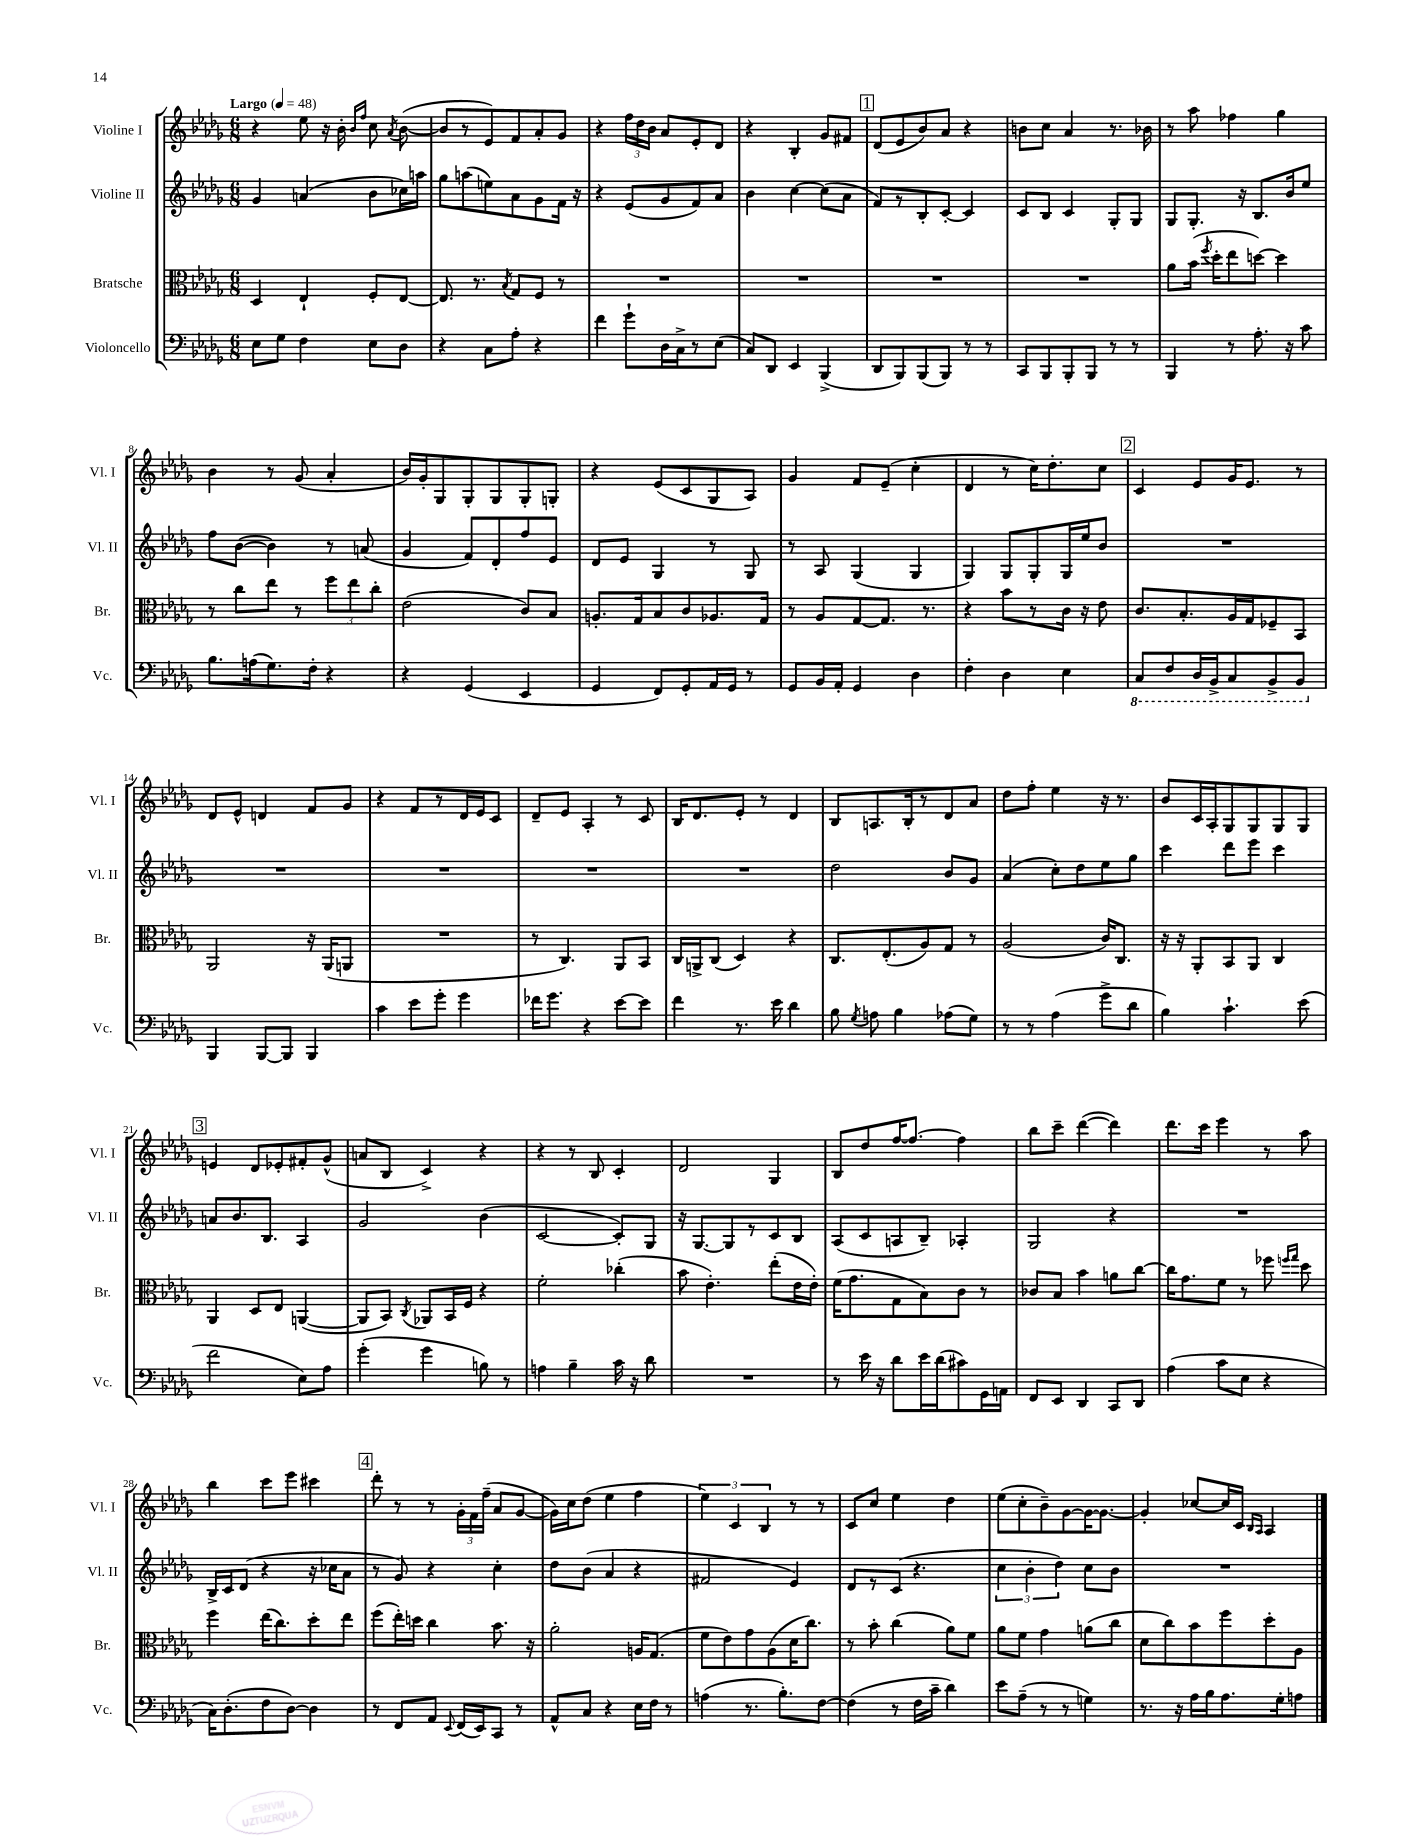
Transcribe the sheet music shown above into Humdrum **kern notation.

**kern	**kern	**kern	**kern
*staff4	*staff3	*staff2	*staff1
*clefF4	*clefC3	*clefG2	*clefG2
*k[b-e-a-d-g-]	*k[b-e-a-d-g-]	*k[b-e-a-d-g-]	*k[b-e-a-d-g-]
*M6/8	*M6/8	*M6/8	*M6/8
*MM48	*MM48	*MM48	*MM48
8E-	4D-	4g-	4r
8G-	.	.	.
4F	4E-`	(4a	8ee-
.	.	.	16r
.	.	.	16b-'
.	.	.	16qqb-
.	.	.	16qqff
8E-	8F'	8b-	8cc
.	.	.	8qa-
8D-	[8E-	16cc-)	([8b-
.	.	16aa	.
=	=	=	=
4r	8.E-]	8gg-	8b-]
.	.	(8aa	8r
.	8.r	.	.
8C	.	8ee)	8e-)
.	8qB-	.	.
8A-'	8G-	8a-	8f
4r	8F	8g-	8a-'
.	8r	16f	8g-
.	.	16r	.
=	=	=	=
4f	2.r	4r	4r
8g-`	.	(8e-	24ff
.	.	.	24dd-
.	.	.	24b-
16D-	.	8g-	8a-
16C^	.	.	.
8r	.	8f)	8e-'
(8E-	.	8a-	8d-
=	=	=	=
8C)	2.r	4b-	4r
8DD-	.	.	.
4EE-	.	[4cc	4B-'
(4BBB-^	.	(8cc]	8g-
.	.	8a-	8f#
=	=	=	=
8DD-	2.r	8f)	(8d-
8BBB-)	.	8r	8e-
(8BBB-	.	8B-'	8b-)
8BBB-)	.	[8c'	8a-
8r	.	4c]	4r
8r	.	.	.
=	=	=	=
8CC	2.r	8c	8b
8BBB-	.	8B-	8cc
8BBB-'	.	4c	4a-
8BBB-	.	.	.
8r	.	8G-'	8.r
8r	.	8G-	.
.	.	.	16b-
=	=	=	=
4BBB-	8a-	8G-	8r
.	(16b-	8.G-'	8aa-
.	8qff	.	.
.	16dd-'	.	.
8r	8ee-	.	4ff-
.	.	16r	.
8.A-'	[8dd)	8.B-	.
.	4dd]	.	4gg-
16r	.	16b-	.
8c	.	8ee-	.
=	=	=	=
8.B-	8r	8ff	4b-
.	8cc	([8b-	.
(16A	.	.	.
8.G-)	8ee-	4b-])	8r
.	8r	.	(8g-
16F'	.	.	.
4r	12ff	8r	4a-'
.	12ee-	.	.
.	.	(8a	.
.	12cc'	.	.
=	=	=	=
4r	(2e-	4g-	16b-)
.	.	.	16g-'
.	.	.	8G-
(4GG-	.	8f)	8G-'
.	.	8d-'	8G-
4EE-	8c)	8ff	8G-'
.	8B-	8e-	8G'
=	=	=	=
4GG-	8.A'	8d-	4r
.	.	8e-	.
.	16G-	.	.
8FF)	8B-	4G-	(8e-
8GG-'	8c	.	8c
16AA-	8.A-	8r	8G-
16GG-	.	.	.
8r	.	8G-	8A-)
.	16G-	.	.
=	=	=	=
8GG-	8r	8r	4g-
16BB-	8A-	8A-	.
16AA-'	.	.	.
4GG-	[8G-	(4G-	8f
.	8.G-]	.	(8e-~
4D-	.	4G-	4cc'
.	8.r	.	.
=	=	=	=
4F'	4r	4G-)	4d-
4D-	8b-	8G-	8r
.	8r	8G-'	16cc)
.	.	.	8.dd-'
4E-	16c	16G-	.
.	16r	16ee-	.
.	8e-	8b-	8cc
=	=	=	=
8CC	8.c	2.r	4c
8FF	.	.	.
.	8.B-'	.	.
16DD-	.	.	8e-
16BBB-^	.	.	.
8CC	16A-	.	16g-
.	16G-	.	8.e-
8BBB-^	8F-~	.	.
8BBB-	8BB-	.	8r
=	=	=	=
4BBB-	2AA-	2.r	8d-
.	.	.	8e-^^
[8BBB-	.	.	4d
8BBB-]	.	.	.
4BBB-	16r	.	8f
.	(16AA-	.	.
.	8AA	.	8g-
=	=	=	=
4c	2.r	2.r	4r
8e-	.	.	8f
8g-'	.	.	8r
4g-	.	.	16d-
.	.	.	16e-
.	.	.	8c
=	=	=	=
16f-	8r	2.r	8d-~
8.g-	.	.	.
.	4.C)	.	8e-
4r	.	.	4A-'
[8e-	8AA-	.	8r
8e-]	8BB-	.	8c
=	=	=	=
4f	16C	2.r	16B-
.	16AA^	.	8.d-
.	(8C	.	.
8.r	4D-)	.	8e-'
.	.	.	8r
16e-	.	.	.
4d-	4r	.	4d-
=	=	=	=
8B-	8.C	2dd-	8B-
8qG-	.	.	.
8A	.	.	8.A
.	(8.E-'	.	.
4B-	.	.	.
.	.	.	16B-'
.	8A-)	.	8r
(8A-	8G-	8b-	8d-
8G-)	8r	8g-	8a-
=	=	=	=
8r	(2A-	(4a-	8dd-
8r	.	.	8ff'
(4A-	.	8cc')	4ee-
.	.	8dd-	.
8g-^	16c)	8ee-	16r
.	8.C	.	8.r
8d-	.	8gg-	.
=	=	=	=
4B-)	16r	4ccc	8b-
.	16r	.	.
.	8AA-'	.	16c
.	.	.	16A-'
4.c`	8BB-	8ddd-	8G-
.	8AA-	8eee-	8G-
.	4C	4ccc	8G-
(8e-	.	.	8G-
=	=	=	=
2f	4AA-	8a	4e
.	.	8.b-	.
.	8D-	.	8d-
.	.	8.B-	.
.	8E-	.	8e-'
8E-)	([4AA	4A-	8f#'
8A-	.	.	(8g-^^
=	=	=	=
(4g-'	8AA]	2g-	8a
.	8BB-)	.	8B-
.	8qC	.	.
4g-	8AA-	.	4c^)
.	16BB-	.	.
.	16F	.	.
8B)	4r	(4b-	4r
8r	.	.	.
=	=	=	=
4A	2f'	[2c	4r
4B-~	.	.	8r
.	.	.	8B-
16c	(4cc-'	8c'])	4c'
16r	.	.	.
8d-	.	8G-	.
=	=	=	=
2.r	8b-	16r	2d-
.	.	[8.G-	.
.	4.e-')	.	.
.	.	8G-]	.
.	.	8r	.
.	(8ee-'	8c	4G-
.	16e-	8B-	.
.	16e-')	.	.
=	=	=	=
8r	(16f	(8A-	8B-
.	8.g-	.	.
16e-	.	8c	8dd-
16r	.	.	.
8d-	8G-	8A	[16ff
.	.	.	8.ff_
16e-	8B-)	8B-~)	.
(16d-	.	.	.
8c#)	8c	4A-'	4ff]
16GG-	8r	.	.
16AA	.	.	.
=	=	=	=
8FF	8c-	2G-	8bb-
8EE-	8B-	.	8ccc~
4DD-	4b-	.	([4ddd-
8CC	8a	4r	4ddd-])
8DD-	[8cc	.	.
=	=	=	=
(4A-	16cc]	2.r	8.ddd-
.	8.g-	.	.
.	.	.	16ccc
8c	8f	.	4eee-
8E-	8r	.	.
4r	8ff-	.	8r
.	16qqff	.	.
.	16qqgg-	.	.
.	8dd-	.	8aa-
=	=	=	=
16C)	4ff	16B-^	4bb-
(8.D-'	.	16c	.
.	.	(8d-	.
8F	(16ee-	4r	8ccc
.	8.cc)	.	.
[8D-)	.	.	8eee-
4D-]	8dd-'	16r	4ccc#
.	.	16cc-	.
.	8ee-	8a-	.
=	=	=	=
8r	(8ff	8r	8ddd-'
8FF	16ee-')	8g-)	8r
.	16dd	.	.
8AA-	4cc	4r	8r
8qqEE-	.	.	.
(16FF	.	.	24g-'
.	.	.	24f
16EE-)	.	.	.
.	.	.	(24ff~
8CC	8.b-	4cc'	8a-
8r	.	.	[8g-
.	16r	.	.
=	=	=	=
8AA-^^	2a-'	8dd-	16g-])
.	.	.	16cc
8C	.	(8b-	(8dd-
4r	.	4a-	4ee-
16E-	16A	4r	4ff
16F	(8.G-	.	.
8r	.	.	.
=	=	=	=
(4A	8f	2f#	6ee-)
.	8e-)	.	.
.	.	.	6c
8.r	8g-	.	.
.	.	.	6B-
.	(8A-	.	.
8.B-')	.	.	.
.	16d-	4e-)	8r
.	8.cc)	.	.
[8F	.	.	8r
=	=	=	=
(4F]	8r	8d-	8c
.	8b-'	8r	8cc
8r	(4cc	(8c	4ee-
16F	.	4.r	.
16c~	.	.	.
4d-)	8a-)	.	4dd-
.	8f	.	.
=	=	=	=
8e-	8a-	6cc	(8ee-
(8A-~	8f	.	8cc'
.	.	6b-'	.
8r	4g-	.	8b-~)
.	.	6dd-)	.
8r	.	.	[8g-
4G)	(8a	8cc	16g-_
.	.	.	8.g-_
.	8cc	8b-	.
=	=	=	=
8.r	8d-	2.r	4g-']
.	8cc)	.	.
16r	.	.	.
16A-	8b-	.	[8cc-
16B-	.	.	.
8.A-	8ff	.	16cc-]
.	.	.	16c
.	.	.	16qqB-
.	.	.	16qqA-
.	8dd-'	.	4A-
16G-'	.	.	.
8A	8A-	.	.
==	==	==	==
*-	*-	*-	*-
